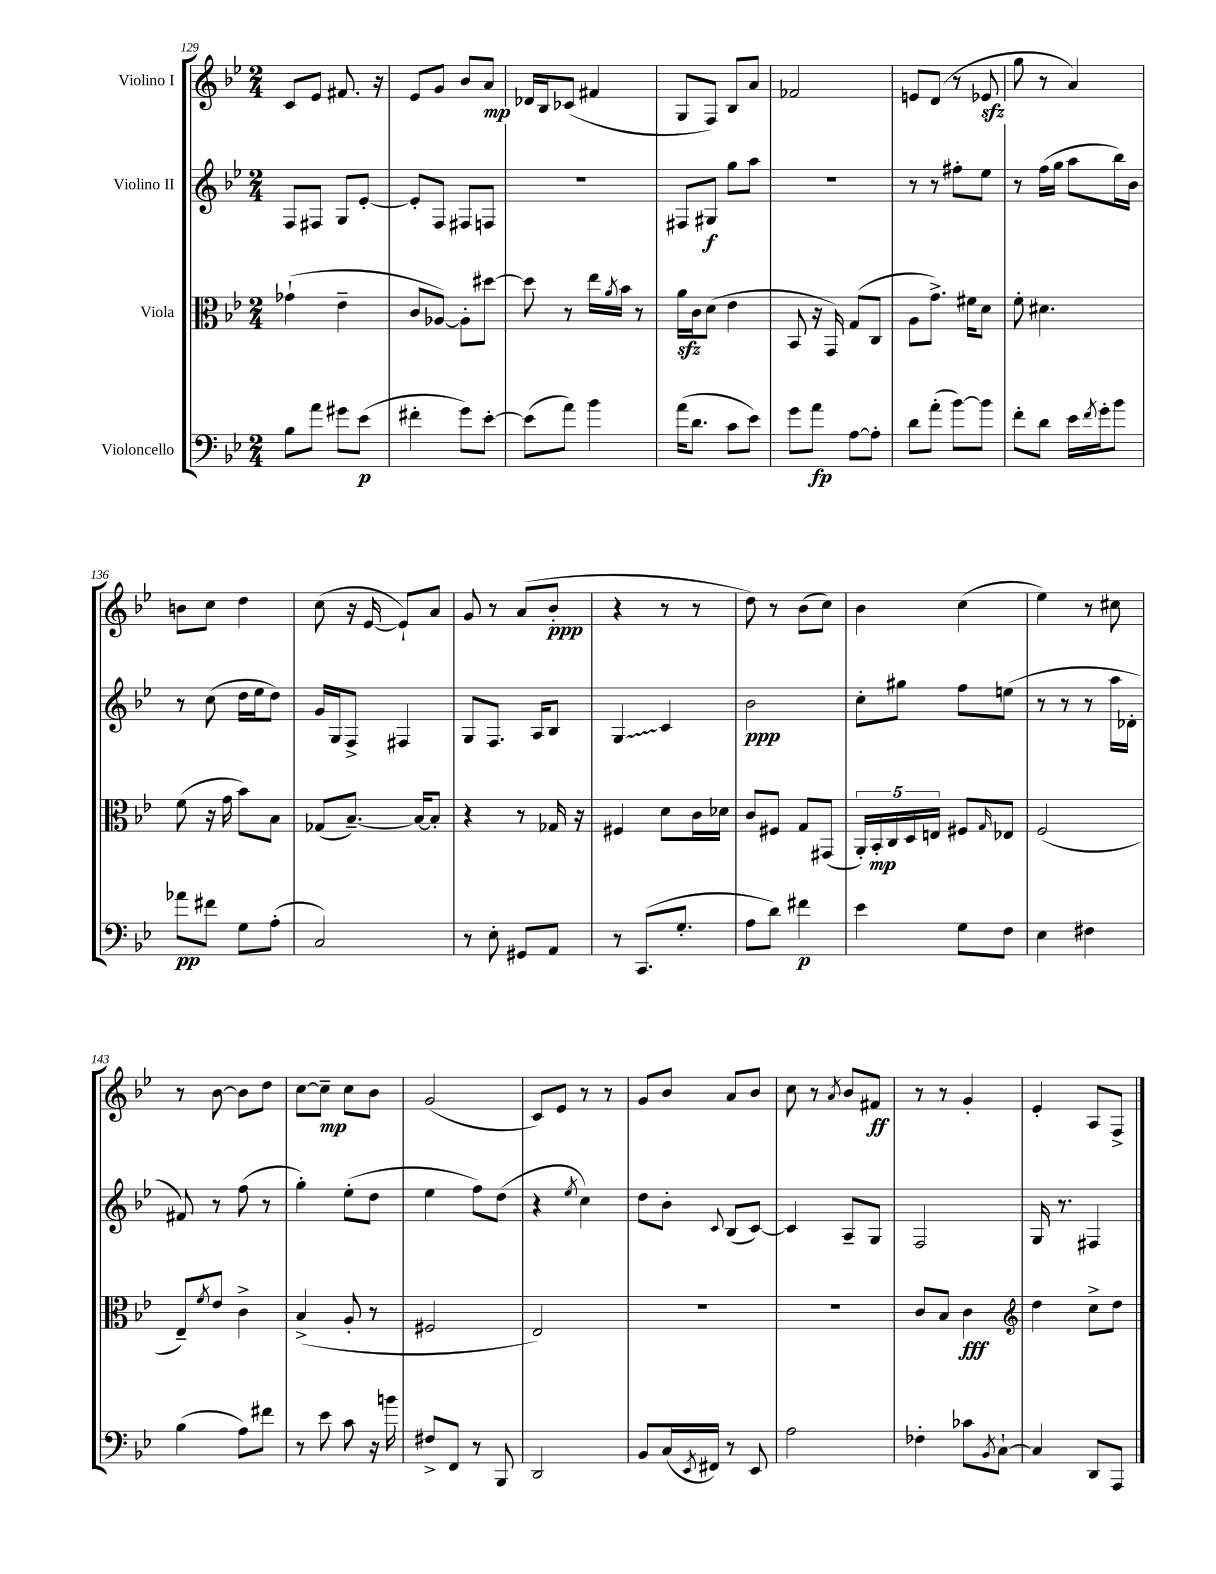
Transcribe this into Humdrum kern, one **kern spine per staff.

**kern	**kern	**kern	**kern
*staff4	*staff3	*staff2	*staff1
*clefF4	*clefC3	*clefG2	*clefG2
*k[b-e-]	*k[b-e-]	*k[b-e-]	*k[b-e-]
*M2/4	*M2/4	*M2/4	*M2/4
8B-	(4g-`	8F	8c
8a	.	8F#	8e-
8g#	4e-~	8G	8.f#
(8e-	.	[8e-'	.
.	.	.	16r
=	=	=	=
4f#'	8c	8e-']	8e-
.	[8A-)	8F	8g
8g)	8A-']	8F#	8b-
[8e-'	[8dd#	8F	8a
=	=	=	=
(8e-]	8dd#]	2r	16d-
.	.	.	16B-
8a)	8r	.	(8c-
4b-	16ee-	.	4f#
.	8qa	.	.
.	16b-	.	.
.	8r	.	.
=	=	=	=
(16a	16a	8F#	8G
8.d	16c	.	.
.	(8d	8G#	8F)
8c	4e-	8gg	8B-
8e-)	.	8aa	8a
=	=	=	=
8g	8BB-	2r	2f-
8a	16r	.	.
.	16GG)	.	.
[8A	(8G	.	.
8A']	8C	.	.
=	=	=	=
8d	8A	8r	8e
(8a'	8.g^)	8r	(8d
[8b-)	.	8ff#'	8r
.	16f#	.	.
8b-]	8d	8ee-	8e-
=	=	=	=
8f'	8f'	8r	8gg
8d	4.d#	(16ff	8r
.	.	16gg	.
16e-	.	8aa	4a)
8qf	.	.	.
16g'	.	.	.
8b-	.	16bb-)	.
.	.	16b-	.
=	=	=	=
8a-	(8f	8r	8b
8f#	16r	(8cc	8cc
.	16g	.	.
8G	8b-)	16dd	4dd
.	.	16ee-	.
(8A'	8B-	8dd)	.
=	=	=	=
2C)	(8G-	16g	(8cc
.	.	16G	.
.	[8.B-~)	8F^	16r
.	.	.	[16e-
.	.	4F#	8e-`])
.	16B-_	.	.
.	8B-']	.	8a
=	=	=	=
8r	4r	8G	8g
8E-'	.	8.F	8r
8GG#	8r	.	(8a
.	.	16A	.
8AA	16G-	8B-	8b-'
.	16r	.	.
=	=	=	=
8r	4F#	4G	4r
(8.CC	.	.	.
.	8d	4c	8r
8.G'	.	.	.
.	16c	.	8r
.	16d-	.	.
=	=	=	=
8A	8c	2b-	8dd)
8d)	8F#	.	8r
4f#	8G	.	(8b-
.	(8GG#	.	8cc)
=	=	=	=
4e-	20AA')	8cc'	4b-
.	20BB-'	.	.
.	20C	.	.
.	.	8gg#	.
.	20D	.	.
.	20E	.	.
8G	8F#	8ff	(4cc
.	16qqG	.	.
8F	8E-	(8ee	.
=	=	=	=
4E-	(2F	8r	4ee-)
.	.	8r	.
4F#	.	8r	8r
.	.	16aa	8cc#
.	.	16d-'	.
=	=	=	=
(4B-	8E-~)	8f#)	8r
.	8qf	.	.
.	8e-	8r	[8b-
8A)	4c^	(8ff	8b-]
8f#	.	8r	8dd
=	=	=	=
8r	(4B-^	4gg')	[8cc
8e-	.	.	8cc~]
8c	8A'	(8ee-'	8cc
16r	8r	8dd	8b-
16b	.	.	.
=	=	=	=
8F#^	2F#	4ee-	(2g
8FF	.	.	.
8r	.	8ff)	.
8BBB-	.	(8dd	.
=	=	=	=
2DD	2E-)	4r	8c)
.	.	.	8e-
.	.	8qee-	.
.	.	4cc)	8r
.	.	.	8r
=	=	=	=
8BB-	2r	8dd	8g
(16C	.	8b-'	8b-
8qEE-	.	.	.
16FF#)	.	.	.
.	.	8qqc	.
8r	.	(8B-	8a
8EE-	.	[8c)	8b-
=	=	=	=
2A	2r	4c]	8cc
.	.	.	8r
.	.	.	8qa
.	.	8A~	8b-
.	.	8G	8f#
=	=	=	=
4F-'	8c	2F	8r
.	8B-	.	8r
8c-	4c	.	4g'
8qBB-	.	.	.
[8C`	.	.	.
=	=	=	=
*	*clefG2	*	*
4C]	4dd	16G	4e-'
.	.	8.r	.
8DD	8cc^	4F#	8A
8AAA	8dd	.	8F^
==	==	==	==
*-	*-	*-	*-
